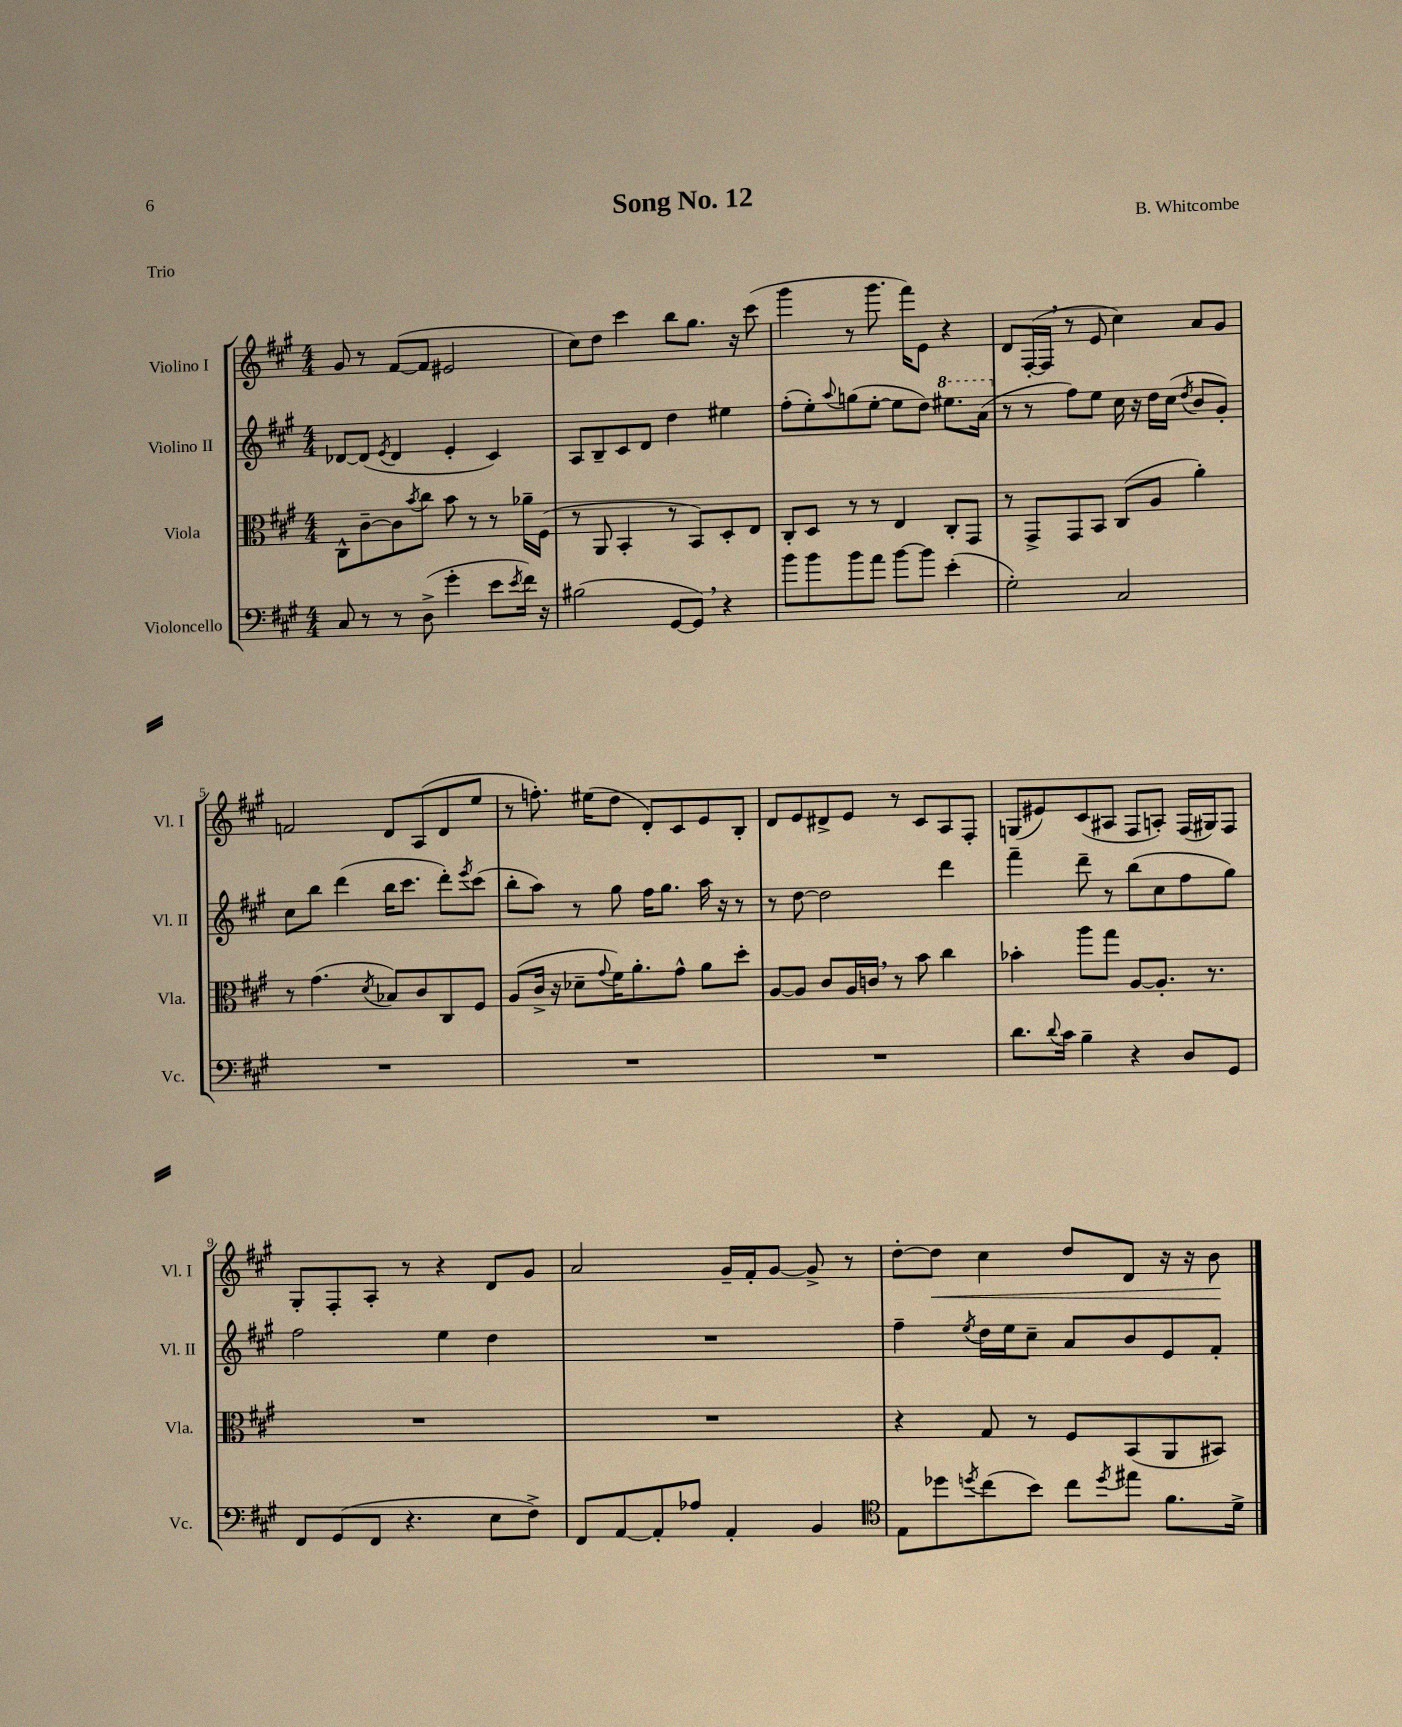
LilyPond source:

\header { title = "Song No. 12" composer = "B. Whitcombe" piece = "Trio" }
<<
\new StaffGroup <<
\new Staff = "s0" \with { instrumentName = "Violino I" shortInstrumentName = "Vl. I" } {
    \clef treble \key a \major \numericTimeSignature \time 4/4
    gis'8 r8 fis'8~( fis'8 eis'2 |
    cis''8) d''8 cis'''4 b''8 gis''8. r16 cis'''8( |
    gis'''4 r8 gis'''8. fis'''16) e'8 r4 |
    d'8 fis16~-.( fis16 \breathe r8 e'8 cis''4) a'8 gis'8 |
    f'2 d'8 a8( d'8 e''8 |
    r8 f''8.-.) eis''16( d''8 d'8-.) cis'8 e'8 b8-. |
    d'8 e'8 dis'8-> e'8 r8 cis'8 a8 fis8-. |
    g8( eis'8) cis'8( ais8 fis8 a8-.) fis16( gis16) fis8 |
    gis8-. fis8-. a8-. r8 r4 d'8 gis'8 |
    a'2 gis'16-- fis'16-. gis'8~ gis'8-> r8 |
    d''8~-. d''8\< cis''4 d''8 d'8 r16 r16 b'8\! \bar "|." |
}
\new Staff = "s1" \with { instrumentName = "Violino II" shortInstrumentName = "Vl. II" } {
    \clef treble \key a \major \numericTimeSignature \time 4/4
    des'8~ des'8( \acciaccatura { e'8 } des'4 e'4-. cis'4) |
    a8 b8-- cis'8 d'8 d''4 eis''4 |
    fis''8-.( e''8-.) \appoggiatura { a''8 } g''8( e''8~-. e''8 d''8) \ottava #1 eis'''8. a''16( \ottava #0 |
    r8 r8 fis''8) e''8 cis''16 r16 d''16 cis''16( \acciaccatura { d''8 } b'8 gis'8-.) |
    cis''8 b''8 d'''4( b''16 cis'''8. d'''8-.) \acciaccatura { e'''8 } cis'''8( |
    b''8-. a''8) r8 gis''8 fis''16 gis''8. a''16 r16 r8 |
    r8 d''8~ d''2 d'''4 |
    fis'''4-- d'''8-- r8 b''8( cis''8 fis''8 gis''8) |
    fis''2 e''4 d''4 |
    R1 |
    fis''4-- \acciaccatura { e''8 } d''16 e''16 cis''8-- a'8 b'8 e'8 fis'8-. \bar "|." |
}
\new Staff = "s2" \with { instrumentName = "Viola" shortInstrumentName = "Vla." } {
    \clef alto \key a \major \numericTimeSignature \time 4/4
    cis8-^ cis'8~-- cis'8 \acciaccatura { b'8 } cis''8 b'8 r8 r8 aes'16-- fis16( |
    r8 a,8 b,4-. r8 b,8) d8-. e8 |
    cis8-. d8 r8 r8 e4 cis8-. gis,8 |
    r8 gis,8-> gis,8 b,8 cis8( a8 a'4-.) |
    r8 gis'4.( \acciaccatura { d'8 } bes8) cis'8 cis8 fis8 |
    a8( cis'16-> r16 des'8-- \appoggiatura { gis'8 } fis'16) a'8.-. gis'8-^ a'8 d''8-. |
    a8~ a8 cis'8 a16 c'16 \breathe r8 b'8 cis''4 |
    bes'4-. a''8 gis''8 a8~ a8.-. r8. |
    R1 |
    R1 |
    r4 gis8 r8 fis8 b,8( a,8 bis,8) \bar "|." |
}
\new Staff = "s3" \with { instrumentName = "Violoncello" shortInstrumentName = "Vc." } {
    \clef bass \key a \major \numericTimeSignature \time 4/4
    cis8 r8 r8 d8->( gis'4-. e'8 \acciaccatura { e'8 } fis'16) r16 |
    bis2( gis,8~ gis,8) \breathe r4 |
    b'8 b'8 b'8 a'8 b'8~ b'8 e'4-.( |
    gis2-.) cis2 |
    R1 |
    R1 |
    R1 |
    d'8. \appoggiatura { d'8 } cis'16 b4-- r4 d8 gis,8 |
    fis,8 gis,8( fis,8 r4. e8 fis8->) |
    fis,8 a,8~ a,8-. aes8 a,4-. b,4 |
    \clef tenor e8 des''8 \acciaccatura { d''8 } cis''8( b'8) cis''8 \acciaccatura { d''8 } eis''8 fis'8. d'16-> \bar "|." |
}
>>
>>
